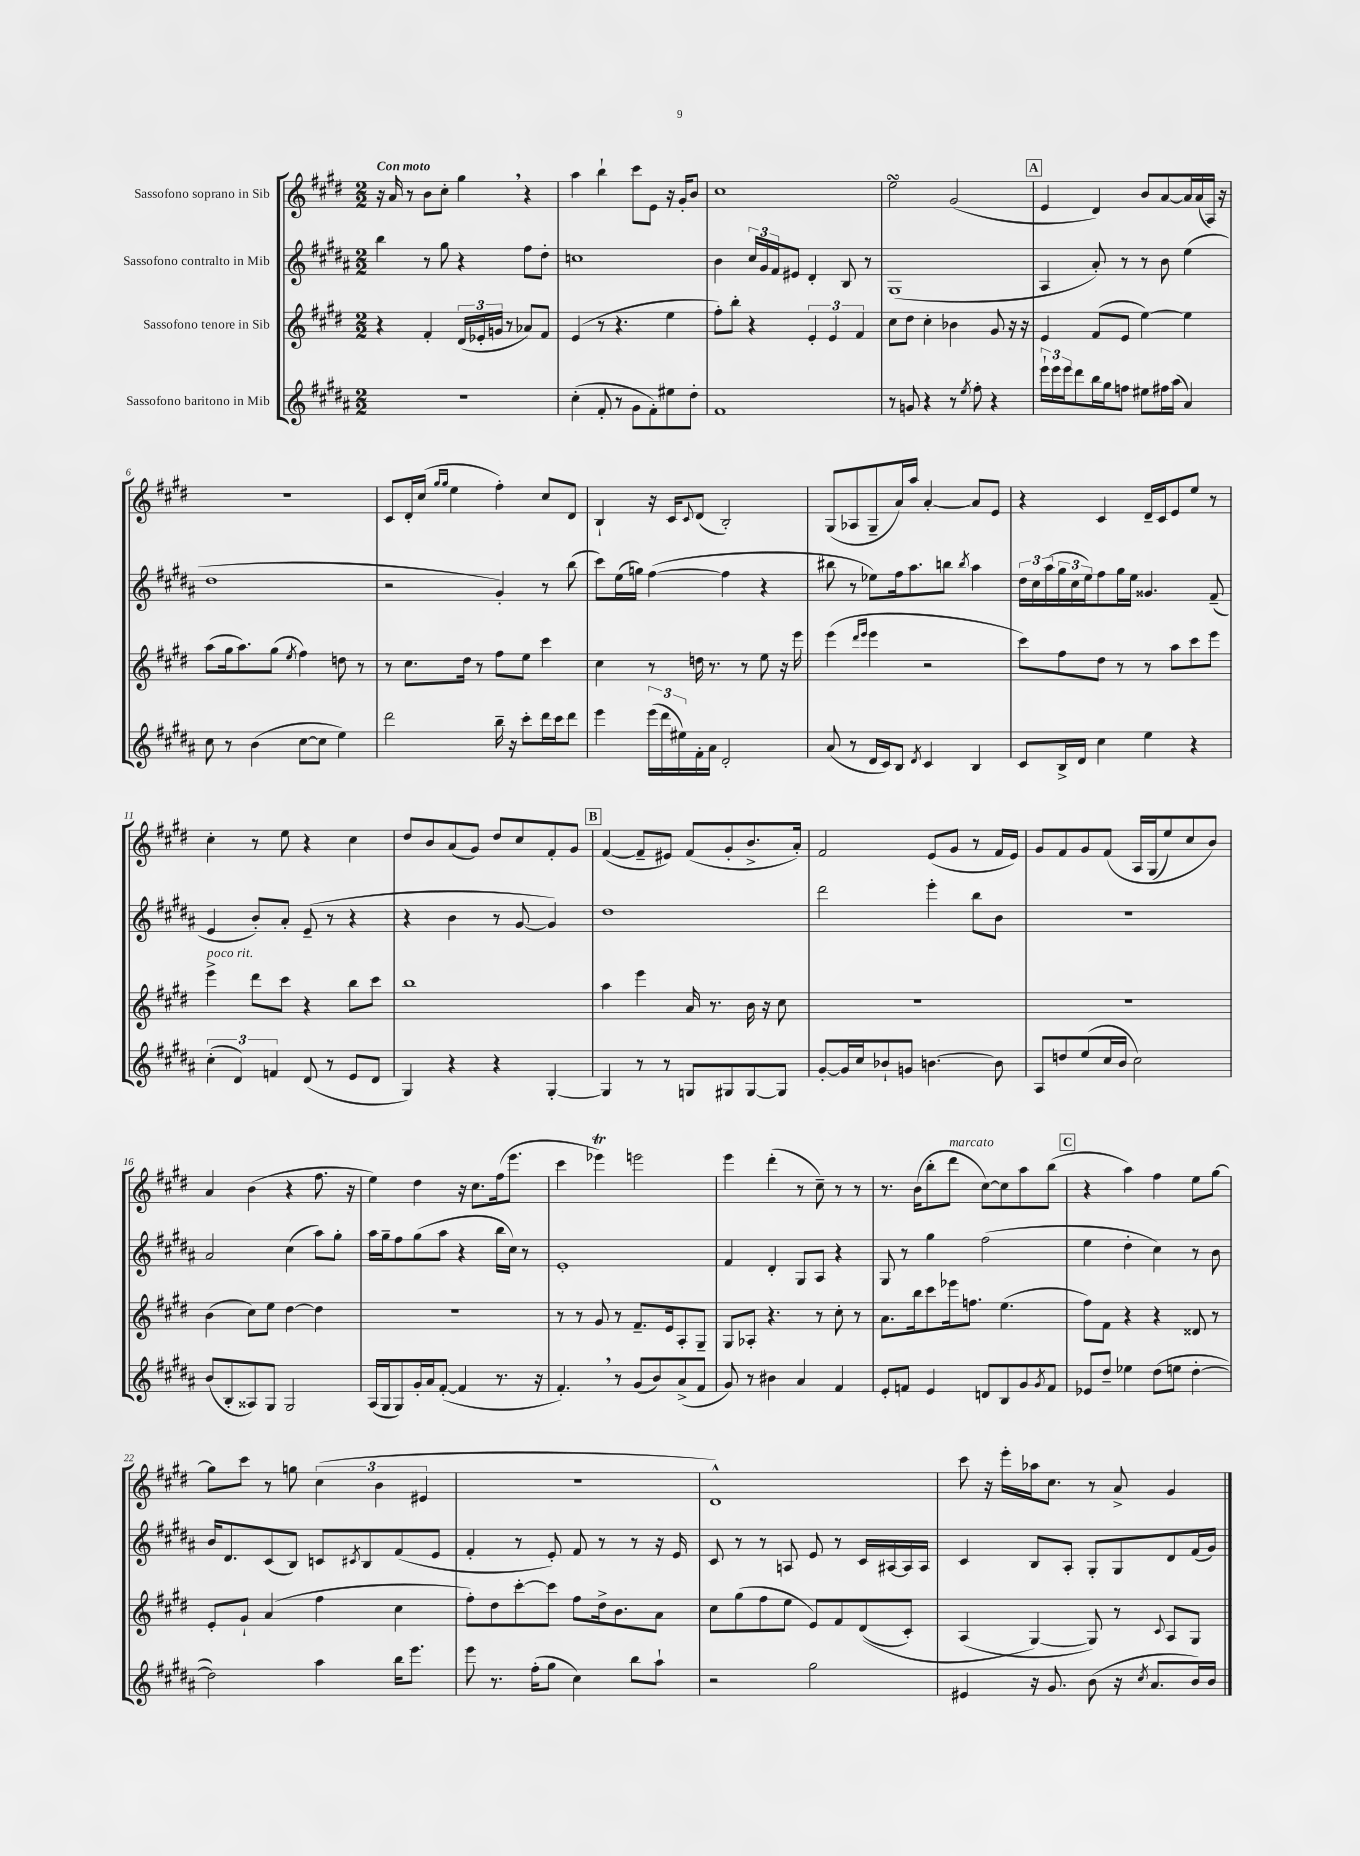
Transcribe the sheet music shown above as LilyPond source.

<<
\new StaffGroup <<
\new Staff = "s0" \with { instrumentName = "Sassofono soprano in Sib" } {
    \clef treble \key e \major \numericTimeSignature \time 2/2 \tempo "Con moto"
    r16 a'16 r8 b'8 cis''8-. gis''4 \breathe r4 |
    a''4 b''4-! cis'''8 e'8 r16 gis'16-. b'8 |
    cis''1 |
    e''2\turn gis'2( |
    \mark \markup { \box "A" } e'4 dis'4) b'8 a'8~ a'16 a'16( a16) r16 |
    R1 |
    cis'8 dis'16-. cis''16( \grace { gis''16 gis''16 } e''4 fis''4-.) cis''8 dis'8 |
    b4-! r16 cis'16 \appoggiatura { cis'8 } dis'8( b2-.) |
    gis8( aes8 gis8-- a'16) a''16 a'4~-. a'8 e'8 |
    r4 cis'4 dis'16-- cis'16 e'8 e''8 r8 |
    cis''4-. r8 e''8 r4 cis''4 |
    dis''8 b'8 a'8( gis'8) dis''8 cis''8 fis'8-. gis'8 |
    \mark \markup { \box "B" } fis'4~( fis'8-- eis'8) fis'8( gis'8-. b'8.-> a'16-.) |
    fis'2 e'8( gis'8 r8 fis'16 e'16) |
    gis'8 fis'8 gis'8 fis'8\( a16 gis16( e''8) cis''8 b'8\) |
    a'4 b'4( r4 fis''8. r16 |
    e''4) dis''4 r16 cis''8. fis''16( e'''8. |
    cis'''4 ees'''4\trill) e'''2 |
    e'''4 dis'''4-.( r8 cis''8--) r8 r8 |
    r8. b'16( b''8-. dis'''8^\markup { \italic "marcato" } cis''8~) cis''8 a''8 b''8( |
    \mark \markup { \box "C" } r4 a''4) fis''4 e''8 gis''8~ |
    gis''8 cis'''8 r8 g''8 \tuplet 3/2 { cis''4( b'4 eis'4 } |
    R1 |
    dis'1-^) |
    cis'''8 r16 e'''16-. aes''16 cis''8. r8 a'8-> gis'4 \bar "|." |
}
\new Staff = "s1" \with { instrumentName = "Sassofono contralto in Mib" } {
    \clef treble \key b \major \numericTimeSignature \time 2/2
    b''4 r8 gis''8 r4 fis''8 dis''8-. |
    c''1 |
    b'4 \tuplet 3/2 { cis''16 gis'16 fis'16 } eis'8 dis'4-. b8 r8 |
    gis1( |
    \mark \markup { \box "A" } ais4 ais'8-.) r8 r8 b'8 e''4( |
    dis''1 |
    r2 gis'4-.) r8 b''8( |
    cis'''8) e''16( g''16) fis''4~( fis''4 r4 |
    bis''8 r8 ees''8) fis''16 ais''8. b''8 \acciaccatura { b''8 } ais''4 |
    \tuplet 3/2 { dis''16 cis''16 ais''16( } \tuplet 3/2 { gis''16 cis''16 e''16) } fis''8 gis''16 e''16 gisis'4. fis'8--( |
    e'4 b'8-.) ais'8-. e'8--( r8 r4 |
    r4 b'4 r8 gis'8~ gis'4) |
    \mark \markup { \box "B" } dis''1 |
    dis'''2 e'''4-. b''8 b'8 |
    r1 |
    ais'2 cis''4( ais''8) gis''8-. |
    ais''16 gis''16-- fis''8 gis''8( ais''8 r4 b''16 cis''16) r8 |
    e'1-. |
    fis'4 dis'4-. gis8 ais8 r4 |
    gis8 r8 gis''4 fis''2( |
    \mark \markup { \box "C" } e''4 dis''4-. cis''4) r8 b'8 |
    b'16 dis'8. cis'8( b8) c'8 \acciaccatura { cis'8 } b8 fis'8( e'8 |
    fis'4-. r8 e'8-.) fis'8 r8 r8 r16 e'16 |
    cis'8 r8 r8 a8 e'8 r8 cis'16 ais16~ ais16 ais16 |
    cis'4 b8 ais8-. gis8-. gis8 dis'8 fis'16( gis'16) \bar "|." |
}
\new Staff = "s2" \with { instrumentName = "Sassofono tenore in Sib" } {
    \clef treble \key e \major \numericTimeSignature \time 2/2
    r4 fis'4-. \tuplet 3/2 { dis'16( ees'16-. g'16 } r8 aes'8) fis'8 |
    e'4( r8 r4. e''4 |
    fis''8-.) b''8-. r4 \tuplet 3/2 { e'4-. e'4 fis'4 } |
    cis''8 dis''8 cis''4-. bes'4 gis'8 r16 r16 |
    \mark \markup { \box "A" } e'4 fis'8( e'8 e''4~) e''4 |
    a''8( gis''16 a''8.) gis''8( \acciaccatura { e''8 } fis''4) d''8 r8 |
    r8 cis''8. dis''16 r8 fis''8 e''8 cis'''4 |
    cis''4 r8 d''16 r8. r8 e''8 r16 e'''16 |
    e'''4( \grace { dis'''16 e'''16 } e'''4 r2 |
    cis'''8) fis''8 dis''8 r8 r8 a''8 cis'''8 e'''8 |
    e'''4->^\markup { \italic "poco rit." } dis'''8 cis'''8 r4 b''8 cis'''8 |
    b''1 |
    \mark \markup { \box "B" } a''4 e'''4 a'16 r8. b'16 r16 cis''8 |
    R1 |
    R1 |
    b'4( cis''8) e''8 dis''4~ dis''4 |
    R1 |
    r8 r8 gis'8 r8 fis'8.-- e'16 a8-. gis8-- |
    gis8 aes8-. r4. r8 cis''8-. r8 |
    a'8. b''16 cis'''8 ees'''16 f''8. e''4.( |
    \mark \markup { \box "C" } fis''8) fis'8 r4 r4 disis'8 r8 |
    e'8-. gis'8-! a'4( fis''4 cis''4 |
    fis''8-.) dis''8 cis'''8~-. cis'''8 fis''8 dis''16-> b'8. a'8 |
    cis''8 gis''8( fis''8 e''8 e'8) fis'8 dis'8(\( cis'8-.) |
    a4( gis4~\) gis8) r8 \appoggiatura { cis'8 } a8 gis8 \bar "|." |
}
\new Staff = "s3" \with { instrumentName = "Sassofono baritono in Mib" } {
    \clef treble \key b \major \numericTimeSignature \time 2/2
    R1 |
    cis''4-.( fis'8-. r8 gis'8 fis'8-.) eis''8 dis''8-. |
    fis'1 |
    r8 g'8 r4 r8 \acciaccatura { e''8 } fis''8-. r4 |
    \mark \markup { \box "A" } \tuplet 3/2 { e'''16-! e'''16 e'''16 } dis'''8 b''16 gis''16 f''8 eis''8 fis''16 ais''16( ais'4) |
    cis''8 r8 b'4( cis''8~ cis''8 e''4) |
    dis'''2 b''16-- r16 cis'''8-. dis'''16 cis'''16 dis'''8 |
    e'''4 \tuplet 3/2 { e'''16( dis'''16 eis''16) } fis'16-. ais'16 dis'2-. |
    ais'8( r8 dis'16 cis'16) b8 \acciaccatura { dis'8 } cis'4 b4 |
    cis'8 b16-> dis'16 cis''4 e''4 r4 |
    \tuplet 3/2 { cis''4-.( dis'4) f'4 } dis'8( r8 e'8 dis'8 |
    gis4) r4 r4 gis4~-. |
    \mark \markup { \box "B" } gis4 r8 r8 g8 gis8 gis8~ gis8 |
    gis'8~-. gis'16 cis''16 bes'8-! g'8 b'4.~ b'8 |
    ais8 d''8 e''8( cis''16 b'16 cis''2) |
    b'8( b8-. aisis8) gis8 gis2 |
    ais16( gis16 gis8) gis'16-. ais'16 fis'8~-.( fis'4 r8. r16 |
    fis'4.-.) \breathe r8 gis'8( b'8) ais'8->( fis'8 |
    gis'8) r8 bis'4 ais'4 fis'4 |
    e'8-. f'8 e'4 d'8 b8 gis'8 \acciaccatura { gis'8 } f'8 |
    \mark \markup { \box "C" } ees'8 dis''8-- ees''4 dis''8( e''8 dis''4~-. |
    dis''2) ais''4 b''16 e'''8. |
    e'''8 r8. fis''16-.( gis''8 cis''4) b''8 ais''8-! |
    r2 gis''2 |
    eis'4 r16 gis'8. b'8( r16 \acciaccatura { cis''8 } ais'8. b'16) b'16 \bar "|." |
}
>>
>>
